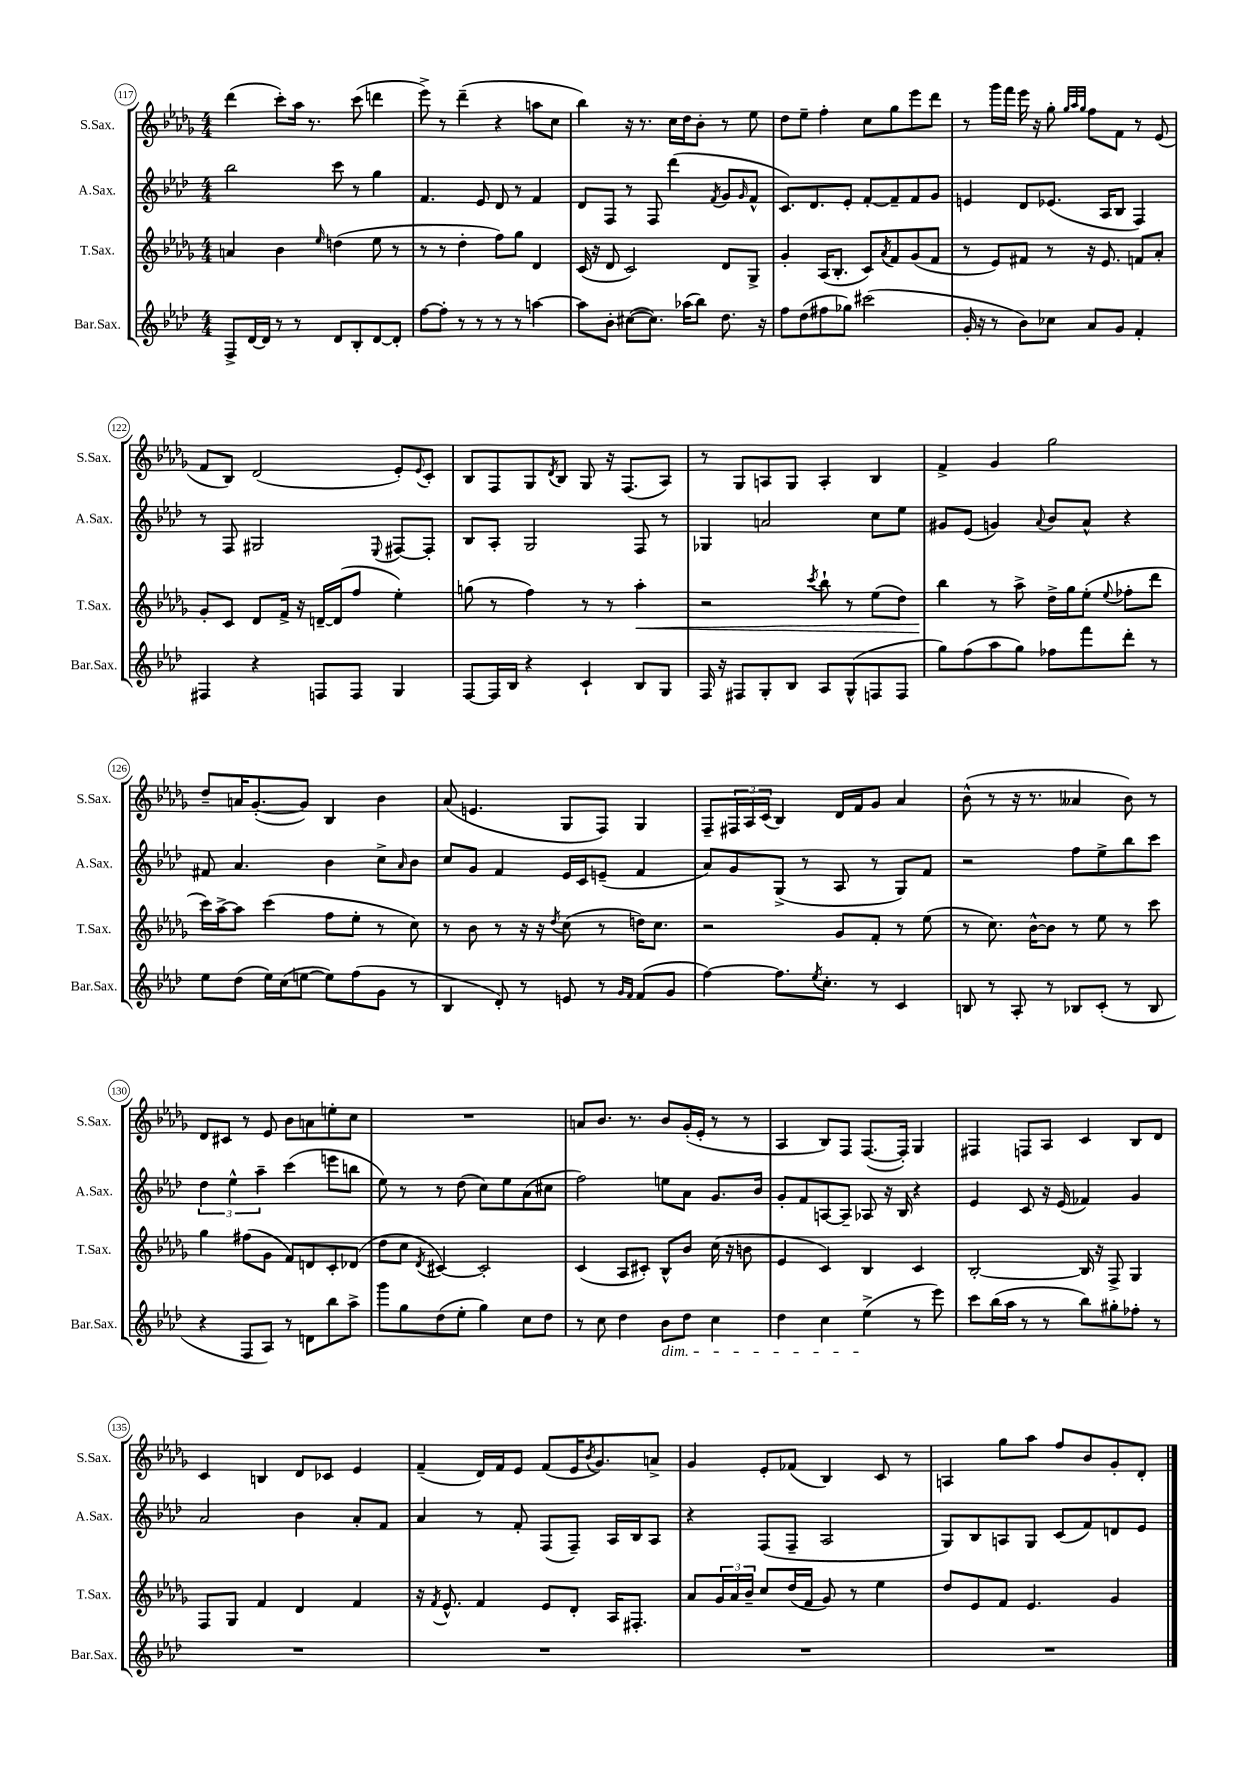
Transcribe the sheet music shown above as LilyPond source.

<<
\new StaffGroup <<
\new Staff = "s0" \with { instrumentName = "S.Sax." shortInstrumentName = "S.Sax." } {
    \clef treble \key des \major \numericTimeSignature \time 4/4
    des'''4( c'''8-.) aes''16 r8. c'''8( d'''4 |
    ees'''8->) r8 des'''4--( r4 a''8 c''8 |
    bes''4) r16 r8. c''16 des''16 bes'8-. r8 ees''8 |
    des''8 ees''8-- f''4-. c''8 ges''8 ees'''8 des'''8 |
    r8 ges'''16 f'''16 ees'''16 r16 ges''8-. \grace { ges''32 aes''32 ges''32 } f''8 f'8 r8 ees'8( |
    f'8 bes8) des'2( ees'8-.) \appoggiatura { ees'8 } c'8-. |
    bes8 f8 ges8 \acciaccatura { des'8 } bes8 ges8 r16 f8.( aes8) |
    r8 ges8 a8 ges8 a4-. bes4 |
    f'4-> ges'4 ges''2 |
    des''8-- a'16 ges'8.~-.( ges'8) bes4 bes'4 |
    aes'8( e'4. ges8 f8) ges4 |
    f8-- \tuplet 3/2 { fis16 aes16 c'16( } bes4) des'16 f'16 ges'8 aes'4 |
    bes'8-^( r8 r16 r8. aeses'4 bes'8) r8 |
    des'8 cis'8 r8 ees'8 bes'8 a'8 e''8-. c''8 |
    R1 |
    a'8 bes'8. r8. bes'8 ges'16-.( ees'16-. r8 r8 |
    aes4 bes8) f8 f8.~( f16-.) ges4 |
    fis4 f8 aes8 c'4 bes8 des'8 |
    c'4 b4 des'8 ces'8 ees'4 |
    f'4--( des'16) f'16 ees'8 f'8( ees'16 \acciaccatura { bes'8 } ges'8.) a'8-> |
    ges'4 ees'8-. fes'8( bes4) c'8 r8 |
    a4 ges''8 aes''8 f''8 bes'8 ges'8-. des'8-. \bar "|." |
}
\new Staff = "s1" \with { instrumentName = "A.Sax." shortInstrumentName = "A.Sax." } {
    \clef treble \key aes \major \numericTimeSignature \time 4/4
    bes''2 c'''8 r8 g''4 |
    f'4. ees'8 des'8 r8 f'4 |
    des'8 f8 r8 f8 des'''4( \acciaccatura { f'8 } g'8 \grace { g'16 } f'8-^ |
    c'8.) des'8. ees'8-. f'8~-. f'8-- f'8 g'8 |
    e'4 des'8 ees'8.( aes16 bes8 f4) |
    r8 f8 gis2 \appoggiatura { ees8 } fis8~ fis8-. |
    bes8 aes8-. g2 f8 r8 |
    ges4 a'2 c''8 ees''8 |
    gis'8 ees'8( g'4) \appoggiatura { aes'8 } bes'8 aes'8-^ r4 |
    fis'8 aes'4. bes'4 c''8-> \grace { aes'16 } bes'8 |
    c''8 g'8 f'4 ees'16 c'16 e'8--( f'4 |
    aes'8) g'8 g8->( r8 aes8 r8 g8) f'8 |
    r2 f''8 ees''8-> bes''8 c'''8 |
    \tuplet 3/2 { des''4 ees''4-^ aes''4-- } c'''4( e'''8 b''8 |
    ees''8) r8 r8 des''8( c''8) ees''8 aes'8( cis''8 |
    f''2) e''8 aes'8 g'8. bes'16 |
    g'8-. f'8 a8~ a8-- aes8 r16 bes16 r4 |
    ees'4 c'8 r16 ees'16( fes'4) g'4 |
    aes'2 bes'4 aes'8-. f'8 |
    aes'4 r8 f'8-. f8( f8--) aes16 bes16 aes8 |
    r4 f8( f8-- aes2 |
    g8) bes8 a8 g8 c'8( f'8) d'8 ees'8 \bar "|." |
}
\new Staff = "s2" \with { instrumentName = "T.Sax." shortInstrumentName = "T.Sax." } {
    \clef treble \key des \major \numericTimeSignature \time 4/4
    a'4 bes'4 \grace { ees''16 } d''4( ees''8 r8 |
    r8 r8 des''4-. f''8) ges''8 des'4 |
    c'16( r16 des'8 c'2) des'8 ges8-> |
    ges'4-. aes16( bes8.-. c'8) \acciaccatura { aes'8 } f'8 ges'8( f'8 |
    r8 ees'8) fis'8 r8 r16 ees'8. f'8 aes'8-. |
    ges'8-. c'8 des'8 f'16-> r16 d'16~-- d'16( f''8 ees''4-.) |
    g''8( r8 f''4) r8 r8 aes''4-.\< |
    r2 \acciaccatura { c'''8 } bes''8-! r8 ees''8( des''8) |
    bes''4\! r8 aes''8-> des''16-> ges''16 ees''8-.( \appoggiatura { ees''8 } fes''8-. des'''8 |
    c'''16) aes''16~-> aes''8 c'''4( f''8 ees''8-. r8 c''8) |
    r8 bes'8 r8 r16 r16 \acciaccatura { des''8 } c''8( r8 d''16) c''8. |
    r2 ges'8 f'8-. r8 ees''8( |
    r8 c''8.) bes'16~-^ bes'8 r8 ees''8 r8 c'''8 |
    ges''4 fis''8( ges'8 f'8) d'8 c'8-. des'8( |
    des''8 c''8 \acciaccatura { des'8 } cis'4~) cis'2-. |
    c'4( aes8 cis'8-.) bes8-^ bes'8 c''16( r16 b'8 |
    ees'4 c'4) bes4 c'4 |
    bes2~-. bes16 r16 f8-> ges4 |
    f8 ges8 f'4 des'4 f'4 |
    r16 \acciaccatura { f'8 } ees'8.-^ f'4 ees'8 des'8-. aes16 fis8.-. |
    aes'8 \tuplet 3/2 { ges'16 aes'16 bes'16-- } c''8 des''16( f'16 ges'8) r8 ees''4 |
    des''8 ees'8 f'8 ees'4. ges'4 \bar "|." |
}
\new Staff = "s3" \with { instrumentName = "Bar.Sax." shortInstrumentName = "Bar.Sax." } {
    \clef treble \key aes \major \numericTimeSignature \time 4/4
    f8-> des'16~ des'16 r8 r8 des'8 bes8-. des'8~ des'8-. |
    f''8~ f''8-. r8 r8 r8 r8 a''4~ |
    a''8 bes'8-. cis''8~( cis''8.) aes''16( bes''8) des''8. r16 |
    f''8 des''8( fis''8 ges''8) cis'''2( |
    g'16-. r16 r8 bes'8) ces''8 aes'8 g'8 f'4-. |
    fis4 r4 f8 f8 g4 |
    f8~ f16 bes16 r4 c'4-! bes8 g8 |
    f16 r16 fis8 g8-. bes8 aes8 g8-^( f8 f8 |
    g''8) f''8( aes''8 g''8) fes''8 f'''8 des'''8-. r8 |
    ees''8 des''8( ees''16) c''16( e''8~ e''8) f''8( g'8 r8 |
    bes4 des'8-.) r8 e'8 r8 \grace { g'16 f'16 } f'8( g'8 |
    f''4~) f''8. \acciaccatura { ees''8 } c''8.-. r8 c'4 |
    b8 r8 aes8-. r8 bes8 c'8-.( r8 bes8 |
    r4 f8 aes8) r8 d'8 bes''8 aes''8-> |
    g'''8 g''8 des''8( ees''8-. g''4) c''8 des''8 |
    r8 c''8 des''4 bes'8\dim des''8 c''4 |
    des''4 c''4 ees''4->\!( r8 ees'''8) |
    c'''8 bes''16( aes''16 r8 r8 bes''8) gis''8-. fes''8-. r8 |
    R1 |
    R1 |
    R1 |
    R1 \bar "|." |
}
>>
>>
\layout { \context { \Score currentBarNumber = #117 \override BarNumber.stencil = #(make-stencil-circler 0.1 0.3 ly:text-interface::print) } }
